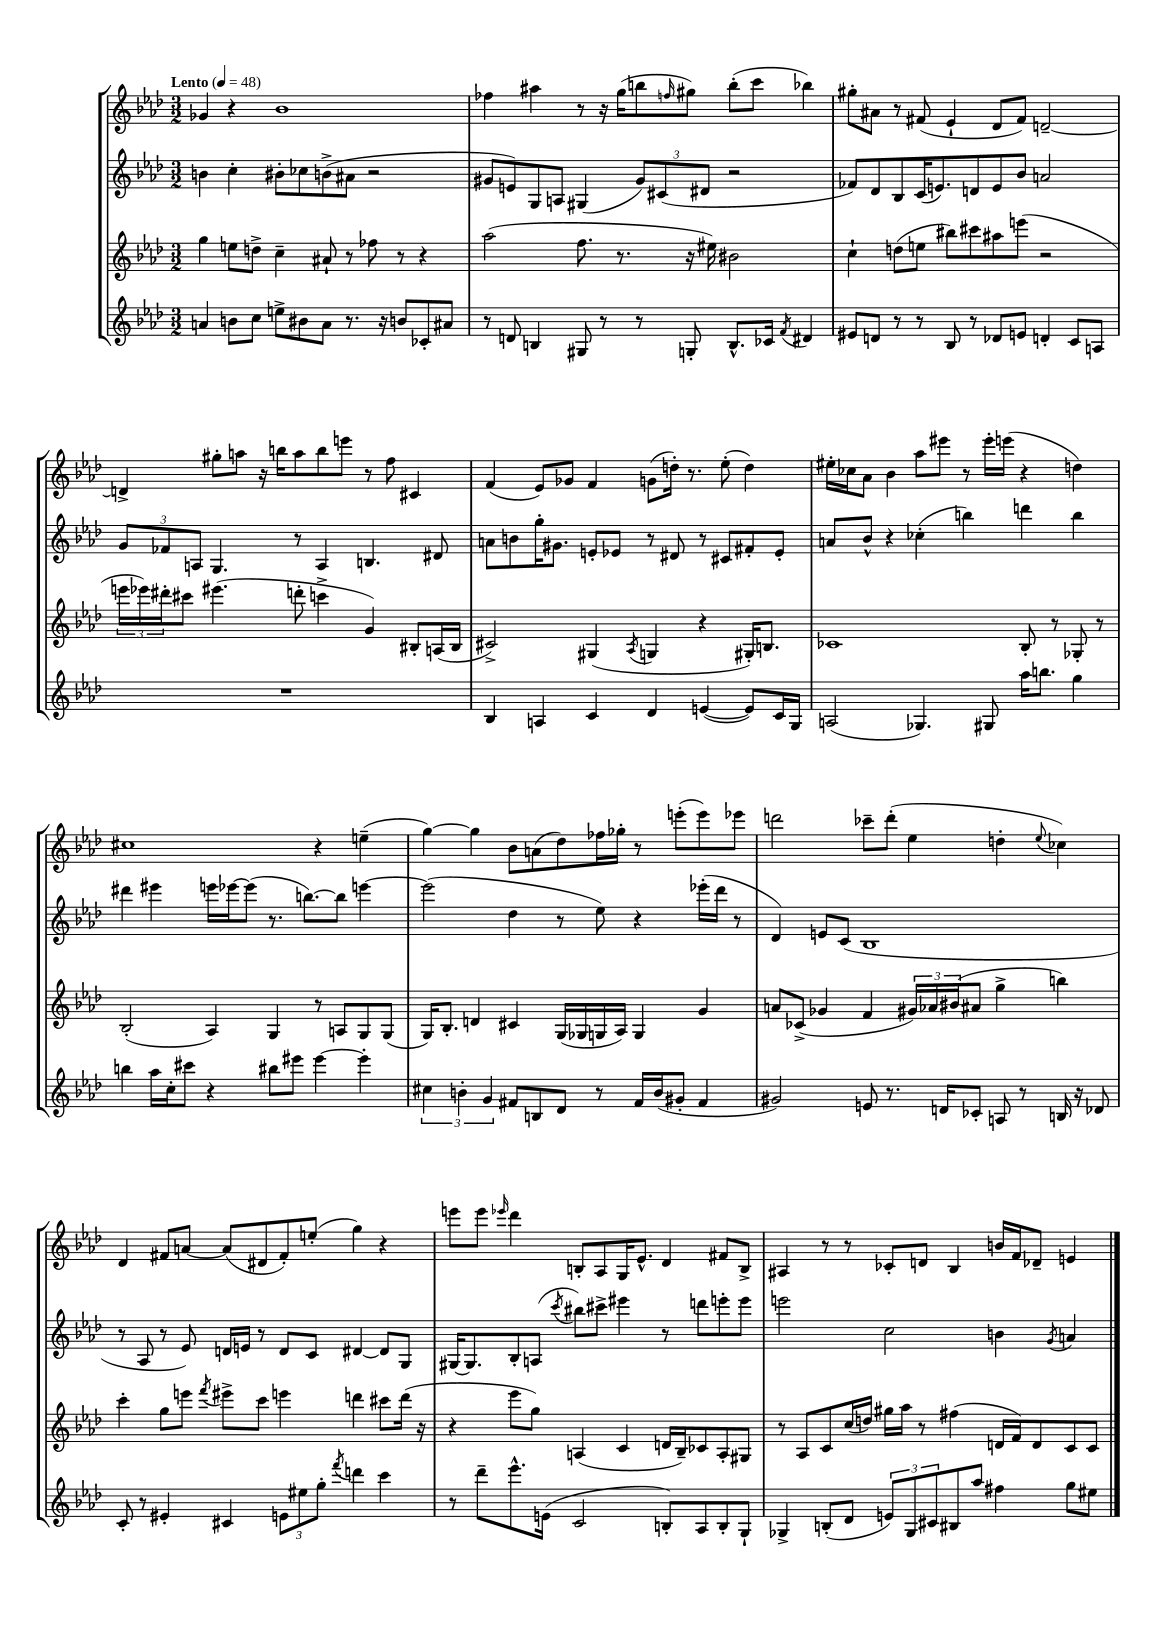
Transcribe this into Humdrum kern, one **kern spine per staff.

**kern	**kern	**kern	**kern
*part4	*part3	*part2	*part1
*staff4	*staff3	*staff2	*staff1
*clefG2	*clefG2	*clefG2	*clefG2
*k[b-e-a-d-]	*k[b-e-a-d-]	*k[b-e-a-d-]	*k[b-e-a-d-]
*M3/2	*M3/2	*M3/2	*M3/2
*MM48	*MM48	*MM48	*MM48
=1	=1	=1	=1
!	!	!	!LO:TX:a:B:t=Lento
4an/	4gg\	4bn\	4g-X/
8bn\L	8een\L	4cc'\	4r
8cc\J	8ddn^\J	.	.
8een^\L	4cc~\	8b#X'\L	1b-
8b#X\	.	8cc-X\	.
8a\J	8a#X`/	(8bn^\	.
8.r	8r	8a#X\J	.
.	8ff-X\	2r	.
16r	.	.	.
8bn/L	8r	.	.
8c-X'/	4r	.	.
8a#X/J	.	.	.
=2	=2	=2	=2
8r	(2aa-\	8g#X/L	4ff-X\
8dn/	.	8en/)	.
4Bn/	.	8G/	4aa#X\
.	.	8An/J	.
8G#X/	8.ff\	(4G#X/	8r
8r	.	.	16r
.	8.r	.	(16gg\KL
8r	.	12g#/L)	8bbn\
.	.	(12c#X/	.
.	.	.	16qqffn/
8Gn'/	16r	.	8gg#X\J)
.	.	12d#X/J	.
.	16ee#X\)	.	.
8.B^^/L	2b#X\	2r	(8bb'\L
.	.	.	8ccc\J
16c-X/Jk	.	.	.
8qf/	.	.	.
4d#X/	.	.	4bb-X\)
=3	=3	=3	=3
8e#X/L	4cc`\	8f-X/L)	8gg#X'\L
8dn/J	.	8d-/	8a#X\J
8r	(8ddn\L	8B-/	8r
8r	8een\J	(16c/K	(8f#X/
.	.	8.en/)	.
8B-/	8bb#X\L)	.	4e-`/
8r	8ccc#X\	8dn/	.
8d-X/L	8aa#X\	8e/	8d-/L
8en/J	(8eeen\J	8b-/J	8f#/J)
4dn'/	2r	2an/	[2dn~/
8c/L	.	.	.
8An/J	.	.	.
!!LO:LB:g=z
=4	=4	=4	=4
1.r	24eeen\LL	12g/L	4dn^/]
.	24eee-X\)	.	.
.	24ddd#X'\J	12f-X/	.
.	8ccc#X\J	.	.
.	.	12An/J	.
.	(4.eee#X\	4.G/	8gg#X'\L
.	.	.	8aan\J
.	.	.	16r
.	.	.	16bbn\KL
.	8dddn'\	8r	8aa\
.	4cccn^\	4A/	8bb\
.	.	.	8eeen\J
.	4g/)	4.Bn/	8r
.	.	.	8ff\
.	8B#X'/L	.	4c#X/
.	(16An/L	8d#X/	.
.	16B#/JJ	.	.
=5	=5	=5	=5
4B-/	2c#X^/)	8an\L	(4f/
.	.	8bn\	.
4An/	.	16gg'\K	8e-/L)
.	.	8.g#X\J	.
.	.	.	8g-X/J
4c/	(4G#X/	8en'/L	4f/
.	.	8e-X/J	.
.	8qA-/	.	.
4d-/	4Gn/	8r	(8gn\L
.	.	8d#X/	16ddn'\Jk)
.	.	.	8.r
([4en/	4r	8r	.
.	.	8c#X/L	(8ee-'\
8e/L])	16G#X'/KL)	8f#X'/	4dd\)
.	8.Bn/J	.	.
16c/L	.	8e-'/J	.
16G/JJ	.	.	.
=6	=6	=6	=6
(2An/	1c-X	8an/L	16ee#X'\LL
.	.	.	16cc-X\J
.	.	8b-^^/J	8a-\J
.	.	4r	4b-\
4.G-X/)	.	(4cc-X'\	8aa-\L
.	.	.	8eee#X\J
.	.	4bbn\)	8r
8G#X/	.	.	16eee#'\LL
.	.	.	(16eeen\JJ
16aa-\KL	8B-'/	4dddn\	4r
8.bbn\J	.	.	.
.	8r	.	.
4gg\	8G-X'/	4bb\	4ddn\)
.	8r	.	.
!!LO:LB:g=z
=7	=7	=7	=7
4bbn\	(2B-'/	4ddd#X\	1cc#X
16aa-\LL	.	4eee#X\	.
16cc'\J	.	.	.
8ccc#X\J	.	.	.
4r	4A-/)	16eeen\LL	.
.	.	[16eee-X\J	.
.	.	(8eee-\J]	.
8bb#X\L	4G/	8.r	.
8eee#X\J	.	.	.
.	.	[8.bbn\L)	.
[4eee#\	8r	.	4r
.	8An/L	8bb\J]	.
4eee#'\]	8G/	[4eeen\	(4een~\
.	(8G/J	.	.
=8	=8	=8	=8
6cc#X\	16G/KL)	(2eee\]	[4gg\)
.	8.B-'/J	.	.
6bn'\	.	.	.
.	4dn/	.	4gg\]
6g/	.	.	.
8f#X/L	4c#X/	4dd-\	8b-\L
8Bn/	.	.	(8an\
8d-/J	(16G/LL	8r	8dd-\)
.	16G-X/	.	.
8r	16Gn/	8ee-\)	16ff-X\L
.	16A-/JJ)	.	16gg-X'\JJ
16f#/LL	4G/	4r	8r
(16b/J	.	.	.
8g#X'/J	.	.	(8eeen'\L
4f#/	4g/	(16eee-X'\LL	8eee\)
.	.	16ddd-\JJ	.
.	.	8r	8eee-X\J
=9	=9	=9	=9
2g#X/)	8an/L	4d-/)	2dddn\
.	(8c-X^/J	.	.
.	4g-X/	8en/L	.
.	.	(8c/J	.
8en/	4f/	1B-	8ccc-X~\L
8.r	.	.	(8ddd'\J
.	24g#X/LL)	.	4ee-\
.	24a-X/	.	.
16dn/KL	.	.	.
.	(24b#X/J	.	.
8c-X'/J	8a#X/J	.	.
8An/	4gg^\	.	4ddn'\
8r	.	.	.
.	.	.	8qqee-/
16Bn/	4bbn\)	.	4cc-X\)
16r	.	.	.
8d-X/	.	.	.
!!LO:LB:g=z
=10	=10	=10	=10
8c'/	4ccc'\	8r	4d-/
8r	.	8A-/	.
4e#X'/	8gg\L	8r	8f#X/L
.	8eeen\J	8e-/)	[8an/J
.	8qfff/	.	.
4c#X/	8eee#X^\L	16dn/LL	(8a/L]
.	.	16en/JJ	.
.	8ccc\J	8r	8d#X/
12en\L	4eeen\	8d/L	8f#'/)
12ee#X\	.	.	.
.	.	8c/J	(8een'/J
12gg'\J	.	.	.
8qfff/	.	.	.
4dddn\	4dddn\	[4d#X/	4gg\)
4ccc\	8ccc#X\L	8d#/L]	4r
.	(16ddd\Jk	8G/J	.
.	16r	.	.
=11	=11	=11	=11
8r	4r	[16G#X/KL	8eeen\L
.	.	8.G#/]	.
8ddd-~\L	.	.	8eee\J
.	.	.	16qqeee-X/
8.eee-^^\	8eee-\L	8B-'/	4ddd-\
.	8gg\J)	(8An/J	.
(16en\Jk	.	.	.
.	.	8qccc/	.
2c/	(4An/	8bb#X\L)	8Bn'/L
.	.	8ccc#X^\J	8A-/
.	4c/	4eee#X\	16G/K
.	.	.	8.e-^^/J
8Bn'/L)	16dn/LL	8r	4d-/
.	16B-~/J)	.	.
8A-/	8c-X/	8dddn\L	.
8B'/	8A'/	8eeen'\	8f#X/L
8G`/J	8G#X/J	8eee\J	8B^/J
=12	=12	=12	=12
4G-X^/	8r	2eeen\	4A#X/
.	8A-/L	.	.
(8Bn'/L	8c/	.	8r
8d-/J	(16cc/L	.	8r
.	16ddn/JJ)	.	.
12en/L)	16gg#X\LL	2cc\	8c-X'/L
.	16aa-\JJ	.	.
12G-/	.	.	.
.	8r	.	8dn/J
12c#X/	.	.	.
8B#X/	(4ff#X\	.	4B-/
8aa-/J	.	.	.
4ff#X\	16dn/LL	4bn\	16bn/LL
.	16f/J)	.	16f/J
.	8d/	.	8d-X~/J
.	.	8qg/	.
8gg\L	8c/	4an/	4en/
8ee#X\J	8c/J	.	.
==	==	==	==
*-	*-	*-	*-
